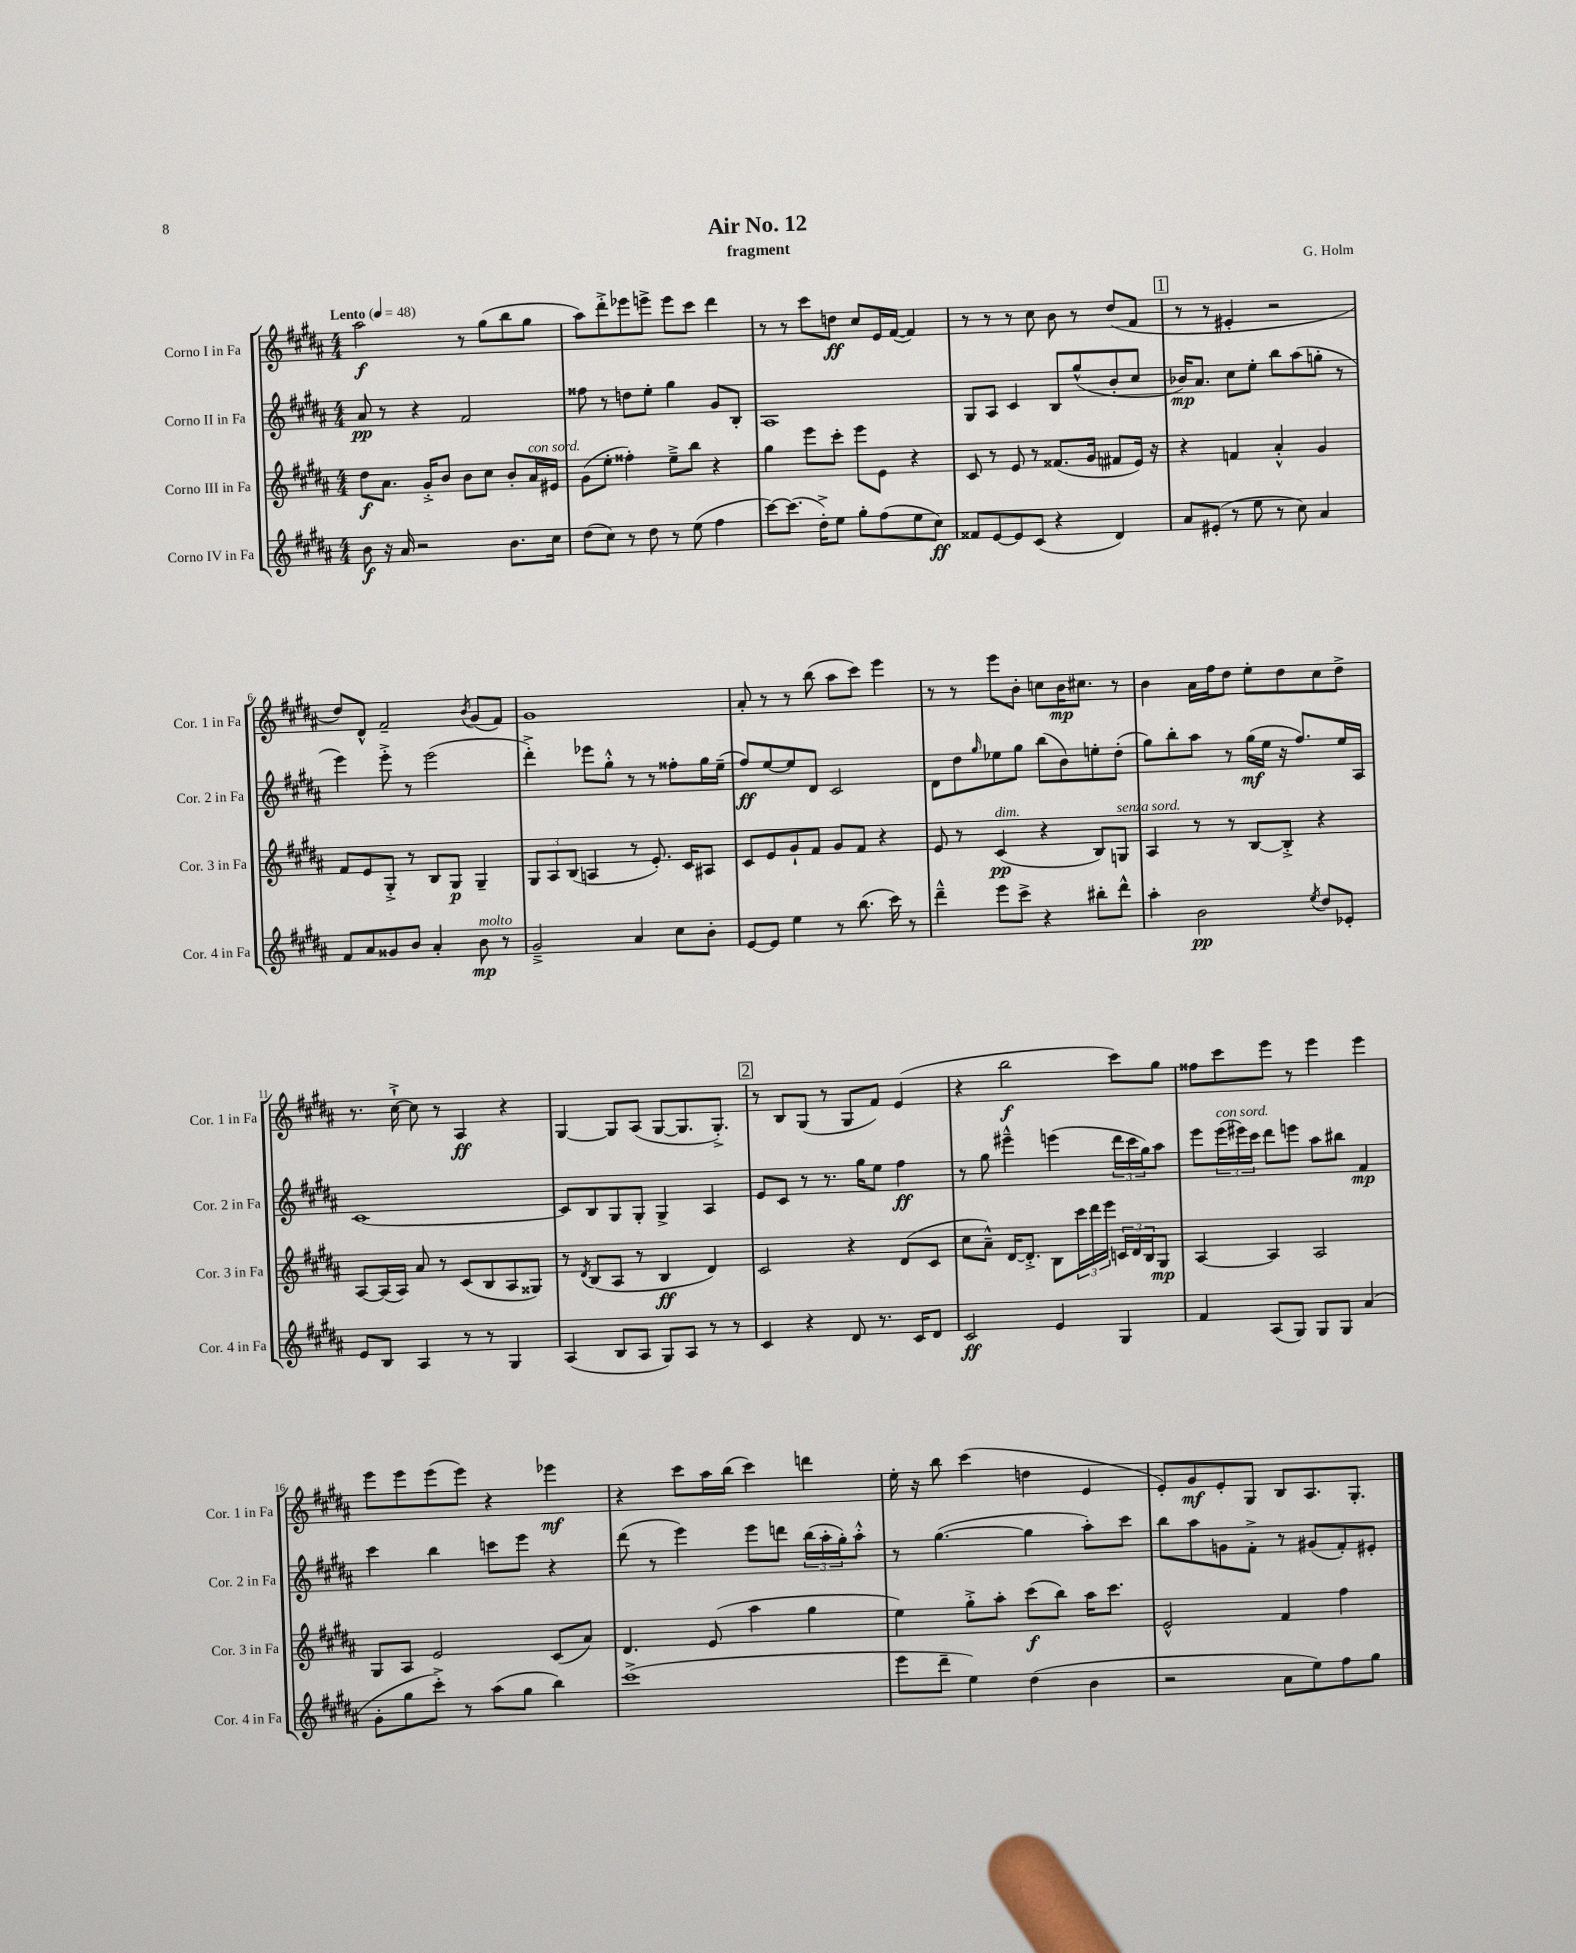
\header { title = "Air No. 12" composer = "G. Holm" subtitle = "fragment" }
<<
\new StaffGroup <<
\new Staff = "s0" \with { instrumentName = "Corno I in Fa" shortInstrumentName = "Cor. 1 in Fa" } {
    \clef treble \key b \major \numericTimeSignature \time 4/4 \tempo "Lento" 4 = 48
    ais''2\f r8 gis''8( b''8 gis''8 |
    ais''8) dis'''8-.-> ees'''8 e'''8-> e'''8 cis'''8 dis'''4 |
    r8 r8 cis'''8 d''8\ff cis''8 e'16 fis'16~( fis'4) |
    r8 r8 r8 cis''8 b'8 r8 dis''8( fis'8 |
    \mark \markup { \box "1" } r8 r8 eis'4-. r2 |
    dis''8) dis'8-^ fis'2-- \acciaccatura { b'8 } gis'8( fis'8) |
    gis'1 |
    ais'8-. r8 r8 b''8( ais''8 cis'''8) e'''4 |
    r8 r8 e'''8 b'8-. c''8 b'16\mp cis''8. r8 |
    b'4 ais'16 fis''16 dis''8 e''8-. dis''8 cis''8 dis''8-> |
    r8. cis''16~-!-> cis''8 r8 ais4\ff r4 |
    gis4~ gis8 ais8( gis8~ gis8. gis8.-.->) |
    \mark \markup { \box "2" } r8 b8 gis8( r8 gis8 fis'8) e'4( |
    r4 b''2\f cis'''8) gis''8 |
    fisis''8 cis'''8 e'''8 r8 e'''4 e'''4 |
    e'''8 e'''8 e'''8( e'''8) r4 ees'''4\mf |
    r4 cis'''8 ais''16 b''16( cis'''4) d'''4 |
    e''16-. r16 b''8 cis'''4( d''4 e'4 |
    e'8-.) gis'8\mf e'8-. gis8 b8 ais8. gis8.-. \bar "|." |
}
\new Staff = "s1" \with { instrumentName = "Corno II in Fa" shortInstrumentName = "Cor. 2 in Fa" } {
    \clef treble \key b \major \numericTimeSignature \time 4/4
    ais'8\pp r8 r4 fis'2 |
    fisis''8 r8 d''8 e''8-. gis''4 gis'8 b8-. |
    ais1 |
    gis8 ais8 cis'4 b8 gis''8-^( b'8-. cis''8 |
    \mark \markup { \box "1" } bes'16\mp) ais'8. cis''8 e''8-. b''8 ais''8( g''8-. r8 |
    e'''4) e'''8-.-> r8 e'''2( |
    dis'''4-.->) ees'''8 gis''8-.-^ r8 r8 fisis''8-. gis''16 e''16--( |
    fis''8\ff) e''8~ e''8 dis'8 cis'2 |
    dis'8 dis''8 \grace { gis''16 } ees''8 gis''8 b''8( b'8) e''8-. dis''8-.( |
    gis''8) b''8-. ais''8 r8 gis''16\mf( e''16 r16 fis''8.) e''16 ais16 |
    cis'1~ |
    cis'8 b8 gis8 gis8-. gis4-> ais4 |
    \mark \markup { \box "2" } e'8 cis'8 r8 r8. gis''16 e''8 fis''4\ff |
    r8 gis''8 eis'''4---^ e'''4( \tuplet 3/2 { dis'''16 cis'''16 gis''16) } ais''8 |
    e'''8 \tuplet 3/2 { e'''16^\markup { \italic "con sord." }( eis'''16) cis'''16 } dis'''8 e'''8 ais''8 bis''8 fis'4\mp |
    cis'''4 b''4 c'''8 e'''8 r4 |
    dis'''8( r8 e'''4) e'''8 d'''8 \tuplet 3/2 { b''16( ais''16-. gis''16-.) } ais''8-.-^ |
    r8 gis''4.~( gis''4 ais''8-.) cis'''8 |
    b''8 ais''8 g'8 fis'8-.-> r8 gis'8( fis'8-.) eis'8-. \bar "|." |
}
\new Staff = "s2" \with { instrumentName = "Corno III in Fa" shortInstrumentName = "Cor. 3 in Fa" } {
    \clef treble \key b \major \numericTimeSignature \time 4/4
    dis''8\f ais'8. gis'16-.-> b'8 b'8 cis''8 b'8-. ais'16^\markup { \italic "con sord." } eis'16 |
    gis'8( e''8-. fisis''4-.) e''8---> b''8 r4 |
    gis''4 e'''8 cis'''8-. e'''8 e'8 r4 |
    cis'8 r8 e'8 r8 fisis'8.( gis'16 fis'8 e'16) r16 |
    \mark \markup { \box "1" } r4 f'4 ais'4-.-^ gis'4 |
    fis'8 e'8 gis8-.-> r8 b8 gis8\p gis4-- |
    \tuplet 3/2 { gis8 ais8 b8( } a4 r8 e'8.-.) cis'16 ais8 |
    cis'8 e'8 gis'8-! fis'8 gis'8 fis'8 r4 |
    e'8 r8 cis'4\pp^\markup { \italic "dim." }( r4 b8) g8^\markup { \italic "senza sord." } |
    ais4 r8 r8 b8~ b8-.-> r4 |
    ais8~ ais16( ais16) ais'8 r8 cis'8( b8 ais8 gisis8) |
    r8 \acciaccatura { dis'8 } b8( ais8 r8 b4\ff dis'4) |
    \mark \markup { \box "2" } cis'2 r4 dis'8( cis'8 |
    cis''8 ais'8---^) dis'16~ dis'8.-.-> b8 \tuplet 3/2 { cis'''16 dis'''16 e'''16 } \tuplet 3/2 { c'16 dis'16 b16 } gis8\mp |
    ais4~ ais4 ais2 |
    gis8 ais8 e'2 cis'8( ais'8) |
    dis'4. e'8( ais''4 gis''4 |
    e''4) gis''8-.-> ais''8-. cis'''8\f( b''8) ais''16 cis'''8. |
    e'2-^ fis'4 fis''4 \bar "|." |
}
\new Staff = "s3" \with { instrumentName = "Corno IV in Fa" shortInstrumentName = "Cor. 4 in Fa" } {
    \clef treble \key b \major \numericTimeSignature \time 4/4
    b'8\f r16 ais'16 r2 b'8. cis''16 |
    dis''8( cis''8) r8 dis''8 r8 e''8( fis''4 |
    cis'''8~) cis'''8.( dis''16-.->) e''8 gis''8-. fis''8( e''8 cis''8\ff) |
    fisis'8 e'8~ e'8 cis'8( r4 dis'4) |
    \mark \markup { \box "1" } ais'8 eis'8-.( r8 e''8 r8 cis''8) ais'4 |
    fis'8 ais'8 gisis'8 b'8 ais'4-. b'8\mp^\markup { \italic "molto" } r8 |
    gis'2---> ais'4 cis''8 b'8-. |
    e'8~ e'8 e''4 r8 b''8.( cis'''16) r8 |
    dis'''4---^ e'''8 cis'''8-> r4 bis''8-. dis'''8-^ |
    ais''4-. b'2\pp \acciaccatura { e''8 } dis''8 ees'8-. |
    e'8 b8 ais4 r8 r8 gis4 |
    ais4( b8 ais8 gis8) ais8 r8 r8 |
    \mark \markup { \box "2" } cis'4 r4 dis'8 r8. cis'16 dis'8 |
    cis'2\ff e'4 gis4 |
    fis'4 ais8( gis8) gis8 gis8 ais'4( |
    gis'8-. gis''8 cis'''8-.->) r8 ais''8( gis''8 b''4) |
    cis'''1->( |
    e'''8 dis'''8-- e''4) dis''4( b'4 |
    r2 ais'8 e''8) fis''8 gis''8 \bar "|." |
}
>>
>>
